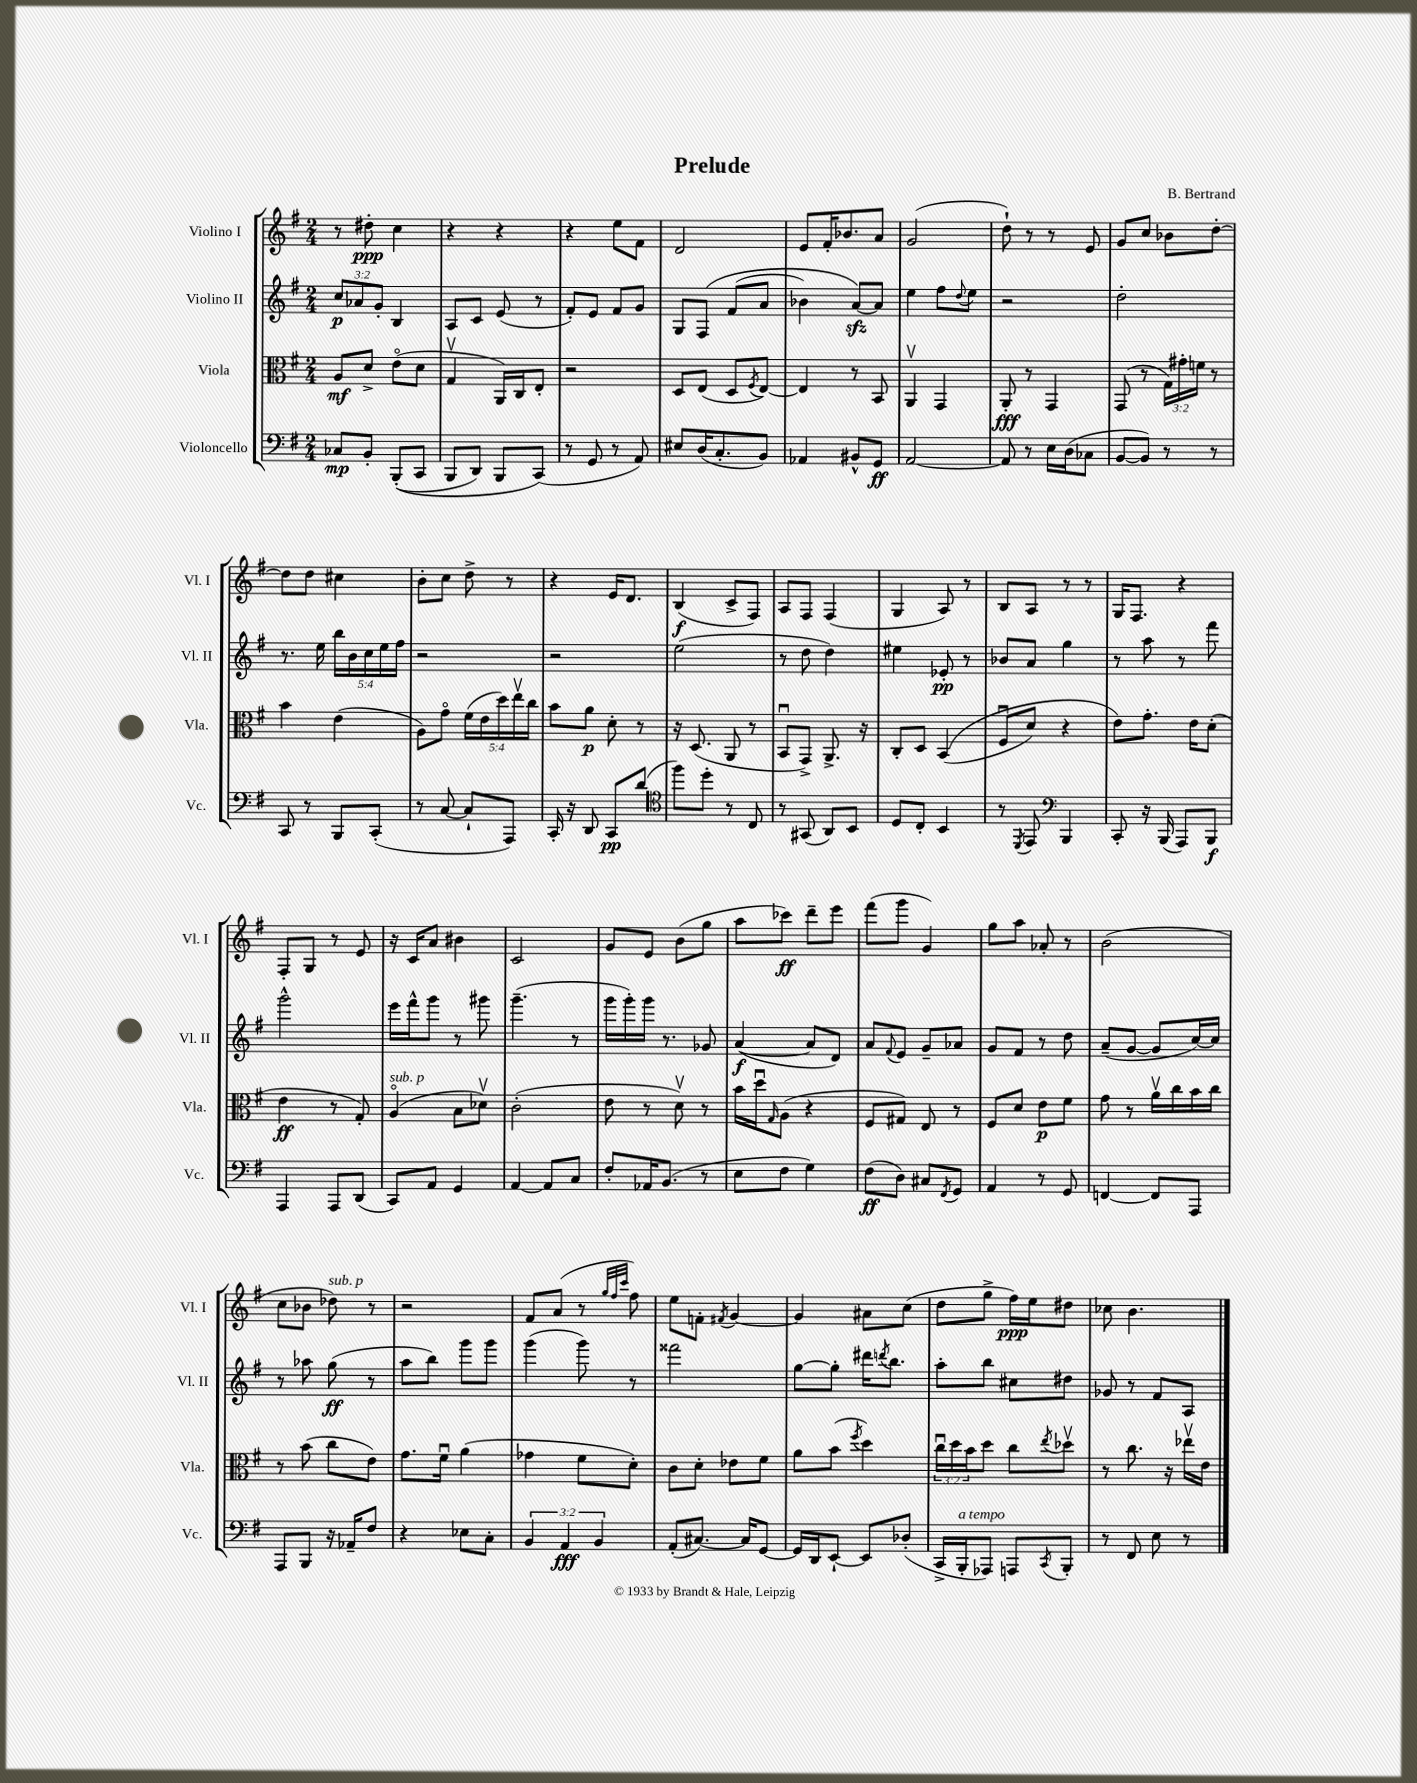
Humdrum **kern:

**kern	**dynam	**kern	**dynam	**kern	**dynam	**kern	**dynam
*part4	*part4	*part3	*part3	*part2	*part2	*part1	*part1
*staff4	*staff4	*staff3	*staff3	*staff2	*staff2	*staff1	*staff1
*I"Violoncello	*	*I"Viola	*	*I"Violino II	*	*I"Violino I	*
*I'Vc.	*	*I'Vla.	*	*I'Vl. II	*	*I'Vl. I	*
*clefF4	*	*clefC3	*	*clefG2	*	*clefG2	*
*k[f#]	*	*k[f#]	*	*k[f#]	*	*k[f#]	*
*M2/4	*	*M2/4	*	*M2/4	*	*M2/4	*
=1	=1	=1	=1	=1	=1	=1	=1
8C-X/L	mp	8A/L	mf	12cc/L	p	8r	.
.	.	.	.	12a-X/	.	.	.
8BB'/J	.	8d^/J	.	.	.	8dd#X'\	ppp
.	.	.	.	12g'/J	.	.	.
((8BBB'/L	.	(8e\L	.	4B/	.	4cc\	.
8CC/J	.	8d\J	.	.	.	.	.
=2	=2	=2	=2	=2	=2	=2	=2
8BBB/L	.	4Gv/	.	8A/L	.	4r	.
8DD/J)	.	.	.	8c/J	.	.	.
8BBB/L	.	16AA/LL)	.	(8e/	.	4r	.
.	.	16C/J	.	.	.	.	.
(8CC/J)	.	8E'/J	.	8r	.	.	.
=3	=3	=3	=3	=3	=3	=3	=3
8r	.	2r	.	8f#'/L)	.	4r	.
8GG/	.	.	.	8e/J	.	.	.
8r	.	.	.	8f#/L	.	8ee\L	.
8AA/)	.	.	.	8g/J	.	8f#\J	.
=4	=4	=4	=4	=4	=4	=4	=4
8E#X/L	.	8D/L	.	8G/L	.	2d/	.
(16D/K	.	(8E/J	.	(8F#/J	.	.	.
8.C'/	.	.	.	.	.	.	.
.	.	8D/L	.	(8f#/L	.	.	.
.	.	8qF#/	.	.	.	.	.
8BB/J)	.	[8E/J)	.	8a/J	.	.	.
=5	=5	=5	=5	=5	=5	=5	=5
4AA-X/	.	4E/]	.	4b-X\)	.	8e/L	.
.	.	.	.	.	.	16f#'/K	.
.	.	.	.	.	.	8.b-X/	.
8BB#X^^/L	.	8r	.	[8azz/L)	.	.	.
8GG/J	ff	8BB/	.	8a/J]	.	8a/J	.
=6	=6	=6	=6	=6	=6	=6	=6
[2AA/	.	4AAv/	.	4ee\	.	(2g/	.
.	.	4GG/	.	8ff#\L	.	.	.
.	.	.	.	8qqdd/	.	.	.
.	.	.	.	8ee\J	.	.	.
=7	=7	=7	=7	=7	=7	=7	=7
8AA/]	.	8AA'/	fff	2r	.	8dd`\)	.
8r	.	8r	.	.	.	8r	.
16E\LL	.	4GG/	.	.	.	8r	.
(16D\J	.	.	.	.	.	.	.
8C-X\J	.	.	.	.	.	8e/	.
=8	=8	=8	=8	=8	=8	=8	=8
[8BB/L	.	(8GG/	.	2dd'\	.	8g/L	.
8BB/J])	.	8r	.	.	.	8cc/J	.
8r	.	24G\LL)	.	.	.	8b-X\L	.
.	.	24g#X'\	.	.	.	.	.
.	.	24fn\JJ	.	.	.	.	.
8r	.	8r	.	.	.	[8dd'\J	.
!!LO:LB:g=z
=9	=9	=9	=9	=9	=9	=9	=9
8CC/	.	4b\	.	8.r	.	8dd\L]	.
8r	.	.	.	.	.	8dd\J	.
.	.	.	.	16ee\	.	.	.
8BBB/L	.	(4e\	.	20bb\LL	.	4cc#X\	.
.	.	.	.	20b\	.	.	.
.	.	.	.	20cc\	.	.	.
(8CC'/J	.	.	.	.	.	.	.
.	.	.	.	20ee\	.	.	.
.	.	.	.	20ff#\JJ	.	.	.
=10	=10	=10	=10	=10	=10	=10	=10
8r	.	8A\L)	.	2r	.	8b'\L	.
[8C/	.	8g\J	.	.	.	8cc\J	.
8C`/L]	.	(20f#\LL	.	.	.	8dd^\	.
.	.	20e\	.	.	.	.	.
.	.	20dd\)	.	.	.	.	.
8AAA/J)	.	.	.	.	.	8r	.
.	.	20eev\	.	.	.	.	.
.	.	20cc\JJ	.	.	.	.	.
=11	=11	=11	=11	=11	=11	=11	=11
16CC'/	.	8b\L	.	2r	.	4r	.
16r	.	.	.	.	.	.	.
8DD/	.	8a\J	p	.	.	.	.
8CC/L	pp	8d'\	.	.	.	16e/KL	.
.	.	.	.	.	.	8.d/J	.
(8d/J	.	8r	.	.	.	.	.
=12	=12	=12	=12	=12	=12	=12	=12
*clefC4	*	*	*	*	*	*	*
8ff#\L)	.	16r	.	(2ee\	.	(4B/	f
.	.	(8.D/	.	.	.	.	.
8dd'\J	.	.	.	.	.	.	.
8r	.	8AA/	.	.	.	8c^/L	.
8C/	.	8r	.	.	.	8F#/J)	.
=13	=13	=13	=13	=13	=13	=13	=13
8r	.	8BBu/L	.	8r	.	8A/L	.
(8GG#X/	.	8GG^/J)	.	8dd\	.	8F#/J	.
8AA/L)	.	8.AA^/	.	4dd\)	.	(4F#/	.
8BB/J	.	.	.	.	.	.	.
.	.	16r	.	.	.	.	.
=14	=14	=14	=14	=14	=14	=14	=14
8D/L	.	8C'/L	.	4ee#X\	.	4G/	.
8C'/J	.	8D/J	.	.	.	.	.
4BB/	.	((4BB/	.	8e-X'/	pp	8A/)	.
.	.	.	.	8r	.	8r	.
=15	=15	=15	=15	=15	=15	=15	=15
8r	.	8F#u/L	.	8b-X/L	.	8B/L	.
8qDD/	.	.	.	.	.	.	.
8EE/	.	8d/J)	.	8a/J	.	8A/J	.
*clefF4	*	*	*	*	*	*	*
4BBB/	.	4r	.	4gg\	.	8r	.
.	.	.	.	.	.	8r	.
=16	=16	=16	=16	=16	=16	=16	=16
8CC'/	.	8e\L)	.	8r	.	16G/KL	.
.	.	.	.	.	.	8.F#/J	.
16r	.	8.g'\J	.	8aa\	.	.	.
(16BBB/	.	.	.	.	.	.	.
8AAA/L)	.	.	.	8r	.	4r	.
.	.	16e\KL	.	.	.	.	.
8BBB/J	f	(8d'\J	.	8fff#\	.	.	.
!!LO:LB:g=z
=17	=17	=17	=17	=17	=17	=17	=17
4AAA/	.	4e\	ff	2ggg^^\	.	8F#'/L	.
.	.	.	.	.	.	8G/J	.
8AAA/L	.	8r	.	.	.	8r	.
(8DD/J	.	8G'/)	.	.	.	8e/	.
=18	=18	=18	=18	=18	=18	=18	=18
!	!	!LO:TX:a:i:t=sub. p	!	!	!	!	!
8CC/L)	.	(4A/	.	16eee\LL	.	16r	.
.	.	.	.	16fff#^^\J	.	16c/KL	.
8AA/J	.	.	.	8ggg\J	.	8a/J	.
4GG/	.	8B\L	.	8r	.	4b#X\	.
.	.	8d-Xv\J)	.	8ggg#X\	.	.	.
=19	=19	=19	=19	=19	=19	=19	=19
[4AA/	.	(2c'\	.	(4.ggg~\	.	2c/	.
8AA/L]	.	.	.	.	.	.	.
8C/J	.	.	.	8r	.	.	.
=20	=20	=20	=20	=20	=20	=20	=20
8F#'/L	.	8e\	.	16ggg\LL	.	8g/L	.
.	.	.	.	16ggg'\)	.	.	.
16AA-X/K	.	8r	.	16ggg\JJ	.	8e/J	.
(8.BB/J	.	.	.	8.r	.	.	.
.	.	8dv\)	.	.	.	(8b\L	.
8r	.	8r	.	8g-X/	.	8gg\J	.
=21	=21	=21	=21	=21	=21	=21	=21
8E\L	.	16b\LL	.	([4a/	f	8aa\L	.
.	.	16ddu\J	.	.	.	.	.
.	.	16qqG/	.	.	.	.	.
8F#\J	.	(8A\J	.	.	.	8ccc-X\J)	ff
4G\)	.	4r	.	8a/L]	.	8ddd~\L	.
.	.	.	.	8d/J)	.	8eee\J	.
=22	=22	=22	=22	=22	=22	=22	=22
(8F#\L	ff	8F#/L	.	8a/L	.	(8fff#\L	.
.	.	.	.	8qqf#/	.	.	.
8D\J)	.	8G#X/J)	.	8e/J	.	8ggg\J	.
8C#X/L	.	8E/	.	8g~/L	.	4g/)	.
8qFF#/	.	.	.	.	.	.	.
8GG/J	.	8r	.	8a-X/J	.	.	.
=23	=23	=23	=23	=23	=23	=23	=23
4AA/	.	8F#/L	.	8g/L	.	8gg\L	.
.	.	8d/J	.	8f#/J	.	8aa\J	.
8r	.	8e\L	p	8r	.	8a-X'/	.
8GG/	.	8f#\J	.	8dd\	.	8r	.
=24	=24	=24	=24	=24	=24	=24	=24
[4FFn/	.	8g\	.	(8a~/L	.	(2b\	.
.	.	8r	.	[8g/J	.	.	.
8FF/L]	.	16av\LL	.	8g/L]	.	.	.
.	.	16cc\	.	.	.	.	.
8AAA/J	.	16b\	.	[16cc/L)	.	.	.
.	.	16cc\JJ	.	16cc/JJ]	.	.	.
!!LO:LB:g=z
=25	=25	=25	=25	=25	=25	=25	=25
8AAA/L	.	8r	.	8r	.	8cc\L	.
8BBB/J	.	(8b\	.	8aa-X\	.	8b-X\J	.
!	!	!	!	!	!	!LO:TX:a:i:t=sub. p	!
16r	.	8cc\L	.	(8gg\	ff	8dd-X\)	.
16AA-X~/KL	.	.	.	.	.	.	.
8F#/J	.	8e\J)	.	8r	.	8r	.
=26	=26	=26	=26	=26	=26	=26	=26
4r	.	8.g\L	.	8aa\L	.	2r	.
.	.	.	.	8bb\J)	.	.	.
.	.	16f#u\Jk	.	.	.	.	.
8E-X\L	.	(4a\	.	8ggg\L	.	.	.
8C'\J	.	.	.	8ggg\J	.	.	.
=27	=27	=27	=27	=27	=27	=27	=27
6BB/	.	4g-X\	.	(4ggg\	.	8f#/L	.
.	.	.	.	.	.	(8a/J	.
6AA/	fff	.	.	.	.	.	.
.	.	8f#\L	.	8ggg\)	.	8r	.
6BB/	.	.	.	.	.	.	.
.	.	.	.	.	.	32qqgg/LLL	.
.	.	.	.	.	.	32qqff#/	.
.	.	.	.	.	.	32qqccc/JJJ	.
.	.	8d'\J)	.	8r	.	8ff#\)	.
=28	=28	=28	=28	=28	=28	=28	=28
(8AA'/L	.	8c\L	.	2fff##X\	.	8ee\L	.
[8.C#X/J)	.	8d'\J	.	.	.	8fn'\J	.
.	.	.	.	.	.	8qf#X/	.
.	.	8e-X\L	.	.	.	[4g/	.
16C#/KL]	.	.	.	.	.	.	.
[8GG/J	.	8f#\J	.	.	.	.	.
=29	=29	=29	=29	=29	=29	=29	=29
16GG/LL]	.	8a\L	.	[8gg\L	.	4g/]	.
16DD/J	.	.	.	.	.	.	.
[8EE`/J	.	(8b\J	.	8gg'\J]	.	.	.
.	.	8qff#/	.	.	.	.	.
8EE/L]	.	4dd\)	.	16ddd#X\KL	.	8a#X\L	.
.	.	.	.	8qdddn/	.	.	.
.	.	.	.	8.bb\J	.	.	.
(8D-X'/J	.	.	.	.	.	(8cc\J	.
=30	=30	=30	=30	=30	=30	=30	=30
16CC^/LL	.	24ccu\LL	.	8aa'\L	.	8dd\L	.
.	.	24dd\	.	.	.	.	.
!LO:TX:a:i:t=a tempo	!	!	!	!	!	!	!
16BBB'/J	.	.	.	.	.	.	.
.	.	24b\J	.	.	.	.	.
8AAA-X/J)	.	8dd\J	.	8bb\J	.	8gg^\J	.
8AAAn/L	.	8cc\L	.	8cc#X\L	.	16ff#\LL)	ppp
.	.	.	.	.	.	16ee\J	.
8qCC/	.	8qee/	.	.	.	.	.
8BBB'/J	.	8dd-Xv\J	.	8dd#X\J	.	8dd#X\J	.
=31	=31	=31	=31	=31	=31	=31	=31
8r	.	8r	.	8g-X/	.	8cc-X\	.
8FF#/	.	8.cc\	.	8r	.	4.b\	.
8E\	.	.	.	8f#/L	.	.	.
.	.	16r	.	.	.	.	.
8r	.	16ee-Xv\LL	.	8A/J	.	.	.
.	.	16e\JJ	.	.	.	.	.
==	==	==	==	==	==	==	==
*-	*-	*-	*-	*-	*-	*-	*-
